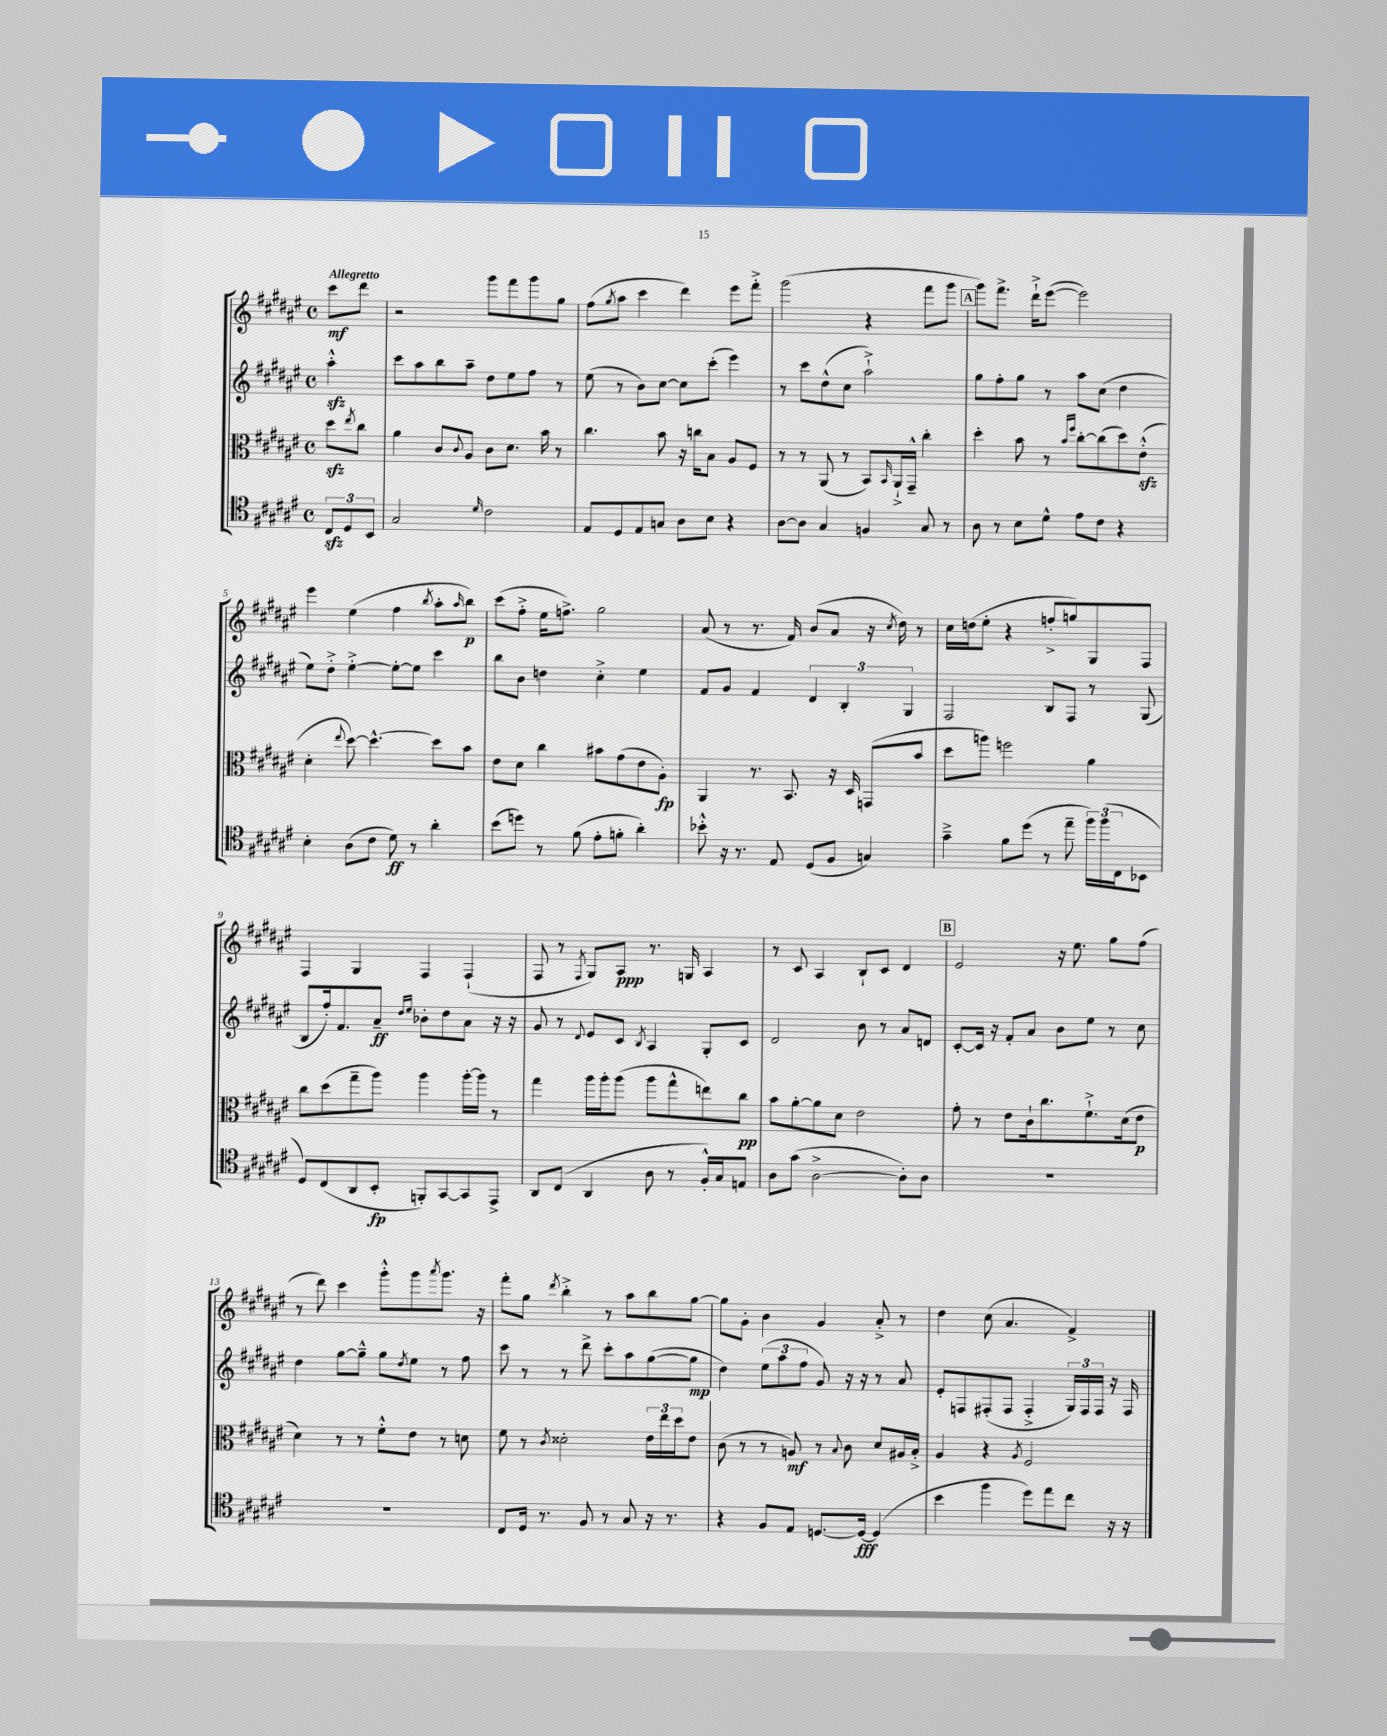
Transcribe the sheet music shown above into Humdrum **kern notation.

**kern	**kern	**kern	**kern
*staff4	*staff3	*staff2	*staff1
*clefC4	*clefC3	*clefG2	*clefG2
*k[f#c#g#d#a#e#]	*k[f#c#g#d#a#e#]	*k[f#c#g#d#a#e#]	*k[f#c#g#d#a#e#]
*M4/4	*M4/4	*M4/4	*M4/4
*met(c)	*met(c)	*met(c)	*met(c)
12C#/L	8dd#\L	4aa#'^^\	8ccc#\L
12D#/	.	.	.
.	8qee#/	.	.
.	8cc#\J	.	8ddd#\J
12BB/J	.	.	.
=	=	=	=
2G#/	4a#\	8ccc#\L	2r
.	.	8aa#\	.
.	8c#/L	8bb\	.
.	8qqc#/	.	.
.	8A#/J	8aa#~\J	.
16qqd#/	.	.	.
2c#\	8c#\L	8dd#\L	8ggg#\L
.	8.d#\J	8ee#\	8fff#\
.	.	8ff#\J	8ggg#\
.	16b\	.	.
.	8r	8r	8gg#\J
=	=	=	=
8E#/L	4.cc#\	(8ee#\	(8ff#\L
.	.	.	8qgg#/
8D#/	.	8r	8aa#\J
8E#/	.	8b\L)	4ccc#\
8G/J	8b\	[8cc#\J	.
8A#\L	16r	8cc#\]L	4ddd#\)
.	16cc\LK	.	.
8B\J	8B\J	(8ccc#'\J	.
4r	8A#/L	4eee#\)	8eee#\L
.	8F#/J	.	8fff#'^\J
=	=	=	=
[8A#\L	8r	8r	(2ggg#\
8A#\]J	8r	8ccc#\L	.
4G#/	(8AA#/	(8dd#^^\	.
.	8r	8cc#\J	.
4F/	8BB/L)	2aa#`^\)	4r
.	16qqBB/	.	.
.	16AA#`^/L	.	.
.	16GG#~^^/JJ	.	.
8G#/	4cc#'\	.	8fff#\L
8r	.	.	8ggg#\J
=	=	=	=
8A#\	4dd#'\	8gg#\L	8ggg#\L)
8r	.	8ff#'\	8.fff#^\J
8B\L	8b\	8gg#\J	.
.	.	.	16ddd#`^\LK
8d#^^\J	8r	8r	([8eee#\J
.	16qqb/LL	.	.
.	16qqff#/JJ	.	.
8e#\L	[8cc#'\L	8aa#\L	2eee#\])
8c#\J	(8cc#\]	(8cc#\J	.
4r	8dd#\)	4dd#\	.
.	(8e#'^^\J	.	.
=	=	=	=
4B'\	4d#'\	8ee#\L)	4eee#\
.	.	8dd#'^\J	.
.	8qqee#/	.	.
(8A#\L	[8dd#\)	[4ee#'^\	(4ee#\
8c#\J	4.dd#^^\_	.	.
8d#\)	.	8ee#'\_L	4ff#\
8r	.	8ee#\]J	.
.	.	.	8qbb/
4a#'\	8dd#\]L	4ccc#\	8aa#'\L
.	.	.	16qqaa#/
.	8b\J	.	8bb\J)
=	=	=	=
(8b\L	8e#\L	8bb\L	(8ccc#\L
8dd\J)	8d#\J	8b\J	8ff#'^\J
8r	4cc#\	4dd\	16ee#\LK
.	.	.	8.ff^\J)
(8f#\	.	.	.
8e#'\L	8b#\L	4cc#'^\	2gg#\
8f'\J	(8g#\	.	.
4a#'\)	8e#\	4ee#\	.
.	8A#'\J)	.	.
=	=	=	=
8b-'^^\	4AA#/	8f#/L	(8a#/
16r	.	8g#/J	8r
8.r	.	.	.
.	8.r	4f#/	8.r
8E#/	.	.	.
.	8.BB/	.	16f#/)
(8D#/L	.	6d#/	(8b/L
8F#/J	16r	.	8a#/J
.	.	6B'/	.
.	16D#/	.	.
4G/)	(8GG/L	.	16r
.	.	.	8qcc#/
.	.	.	16dd#\)
.	.	6G#/	.
.	8b/J	.	8r
=	=	=	=
4g#~^\	8dd#\L	2F#/	16cc#\LL
.	.	.	(16dd\J
.	8aa\J)	.	8ee#'\J
8f#\L	2ff\	.	4r
(8dd#\J	.	.	.
8r	.	8B/L	8ff'^/L
8ee#~\	.	8F#/J	8gg/)
24ff#\LL)	4a#\	8r	8G#/
(24ff#\	.	.	.
24C#\J	.	.	.
8BB-\J	.	(8G#/	8F#/J
=	=	=	=
8D#/L)	8cc#\L	8B/L	4F#/
(8C#/	(8dd#\	16ff#'/k)	.
.	.	8.f#/	.
8AA#/	8gg#~\	.	4G#/
8BB'/J	8aa#\J)	8a#~/J	.
.	.	16qqdd#/LL	.
.	.	16qqee#/JJ	.
8FF'/L)	4aa#\	8b-'\L	4F#/
[8GG#/	.	8dd#\	.
8GG#/]	[16aa#'\LL	8a#\J	(4F#`/
.	16aa#\]JJ	.	.
8EE#^/J	8r	16r	.
.	.	16r	.
=	=	=	=
8AA#/L	4gg#\	8g#/	8F#/
(8C#/J	.	8r	8r
.	.	8qqd#/	8qF#/
4AA#/	16aa#\LL	8e#/L	8G#/L)
.	16aa#'\J	.	.
.	(8aa#\J	8c#/J	8A#/J
.	.	8qB/	.
8A#\	8aa#\L	4A#/	8.r
8r	8gg#^^\	.	.
.	.	.	16G/
16F#'^^/LL)	8ee\)	8G#'/L	4A#/
16G#/J	.	.	.
8E/J	8cc#\J	8c#/J	.
=	=	=	=
8A#\L	8b\L	2d#/	8r
(8g#\J	[8a#'\	.	8c#/
[2A#^\	8a#\]	.	4A#/
.	8d#\J	.	.
.	2e#\	8b\	8B`/L
.	.	8r	8c#/J
8A#'\]L)	.	8a#/L	4d#/
8A#\J	.	8d/J	.
=	=	=	=
1r	8g#'\	[8c#'/L	2e#/
.	8r	16c#/]Jk	.
.	.	16r	.
.	8e#\L	8f#'/L	.
.	16c#`\k	8a#/J	.
.	8.cc#\	.	.
.	.	8b\L	16r
.	.	.	8.ee#\
.	8.f#`^\	8ee#\J	.
.	.	8r	8gg#\L
.	(16d#\k	.	.
.	8e#\J	8cc#\	(8ff#\J
=	=	=	=
1r	4d#\)	4dd#\	8r
.	.	.	8ddd#\)
.	8r	[8gg#\L	4ccc#\
.	8r	8gg#~^^\]J	.
.	8f#'^^\L	8gg#\L	8ggg#'^^\L
.	.	8qdd#/	.
.	8e#\J	8ee#\J	8ggg#\
.	.	.	8qaaa#/
.	8r	8r	8.ggg#\J
.	8d\	8ff#\	.
.	.	.	16r
=	=	=	=
8C#/L	8f#\	8ccc#\	8fff#'\L
16D#/Jk	8r	8r	8gg#\J
8.r	.	.	.
.	8qc#/	.	8qddd#/
.	2d##'\	8r	4bb'^\
8F#/	.	8ddd#^\	.
8r	.	8ccc#'\L	8r
8G#/	.	8aa#\	8aa#\L
16r	24e#\LL	([8gg#\	8bb\
.	24ee#\	.	.
8.r	.	.	.
.	24dd#\J	.	.
.	8e#\J	8gg#\]J	[8gg#\J
=	=	=	=
4r	(8c#\	4dd#\)	8gg#\]L
.	8r	.	8g#'\J
8F#/L	8r	(12ee#\L	4b\
.	.	12aa#\	.
8E#/J	8A/)	.	.
.	.	12ff#\J	.
[8.D/L	8r	8g#/)	4g#/
.	8qqB/	.	.
.	8c#\	16r	.
16D/_Jk	.	16r	.
(4D/]	8d#/L	8r	8a#'^/
.	16A#/L	8a#/	8r
.	16B'^/JJ	.	.
=	=	=	=
4b\	4A#/	8e#'/L	4dd#\
.	.	8F/	.
4ff#\	4r	(8F#'/	(8cc#\
.	.	8F#/J	4.a#/
.	8qA#/	.	.
8dd#\L)	2F#/	4F#'^/	.
8ee#\	.	.	.
8cc#\J	.	24G#/LL)	4f#^/)
.	.	24F#/	.
.	.	24F#/JJ	.
16r	.	16r	.
16r	.	16F#/	.
==	==	==	==
*-	*-	*-	*-
